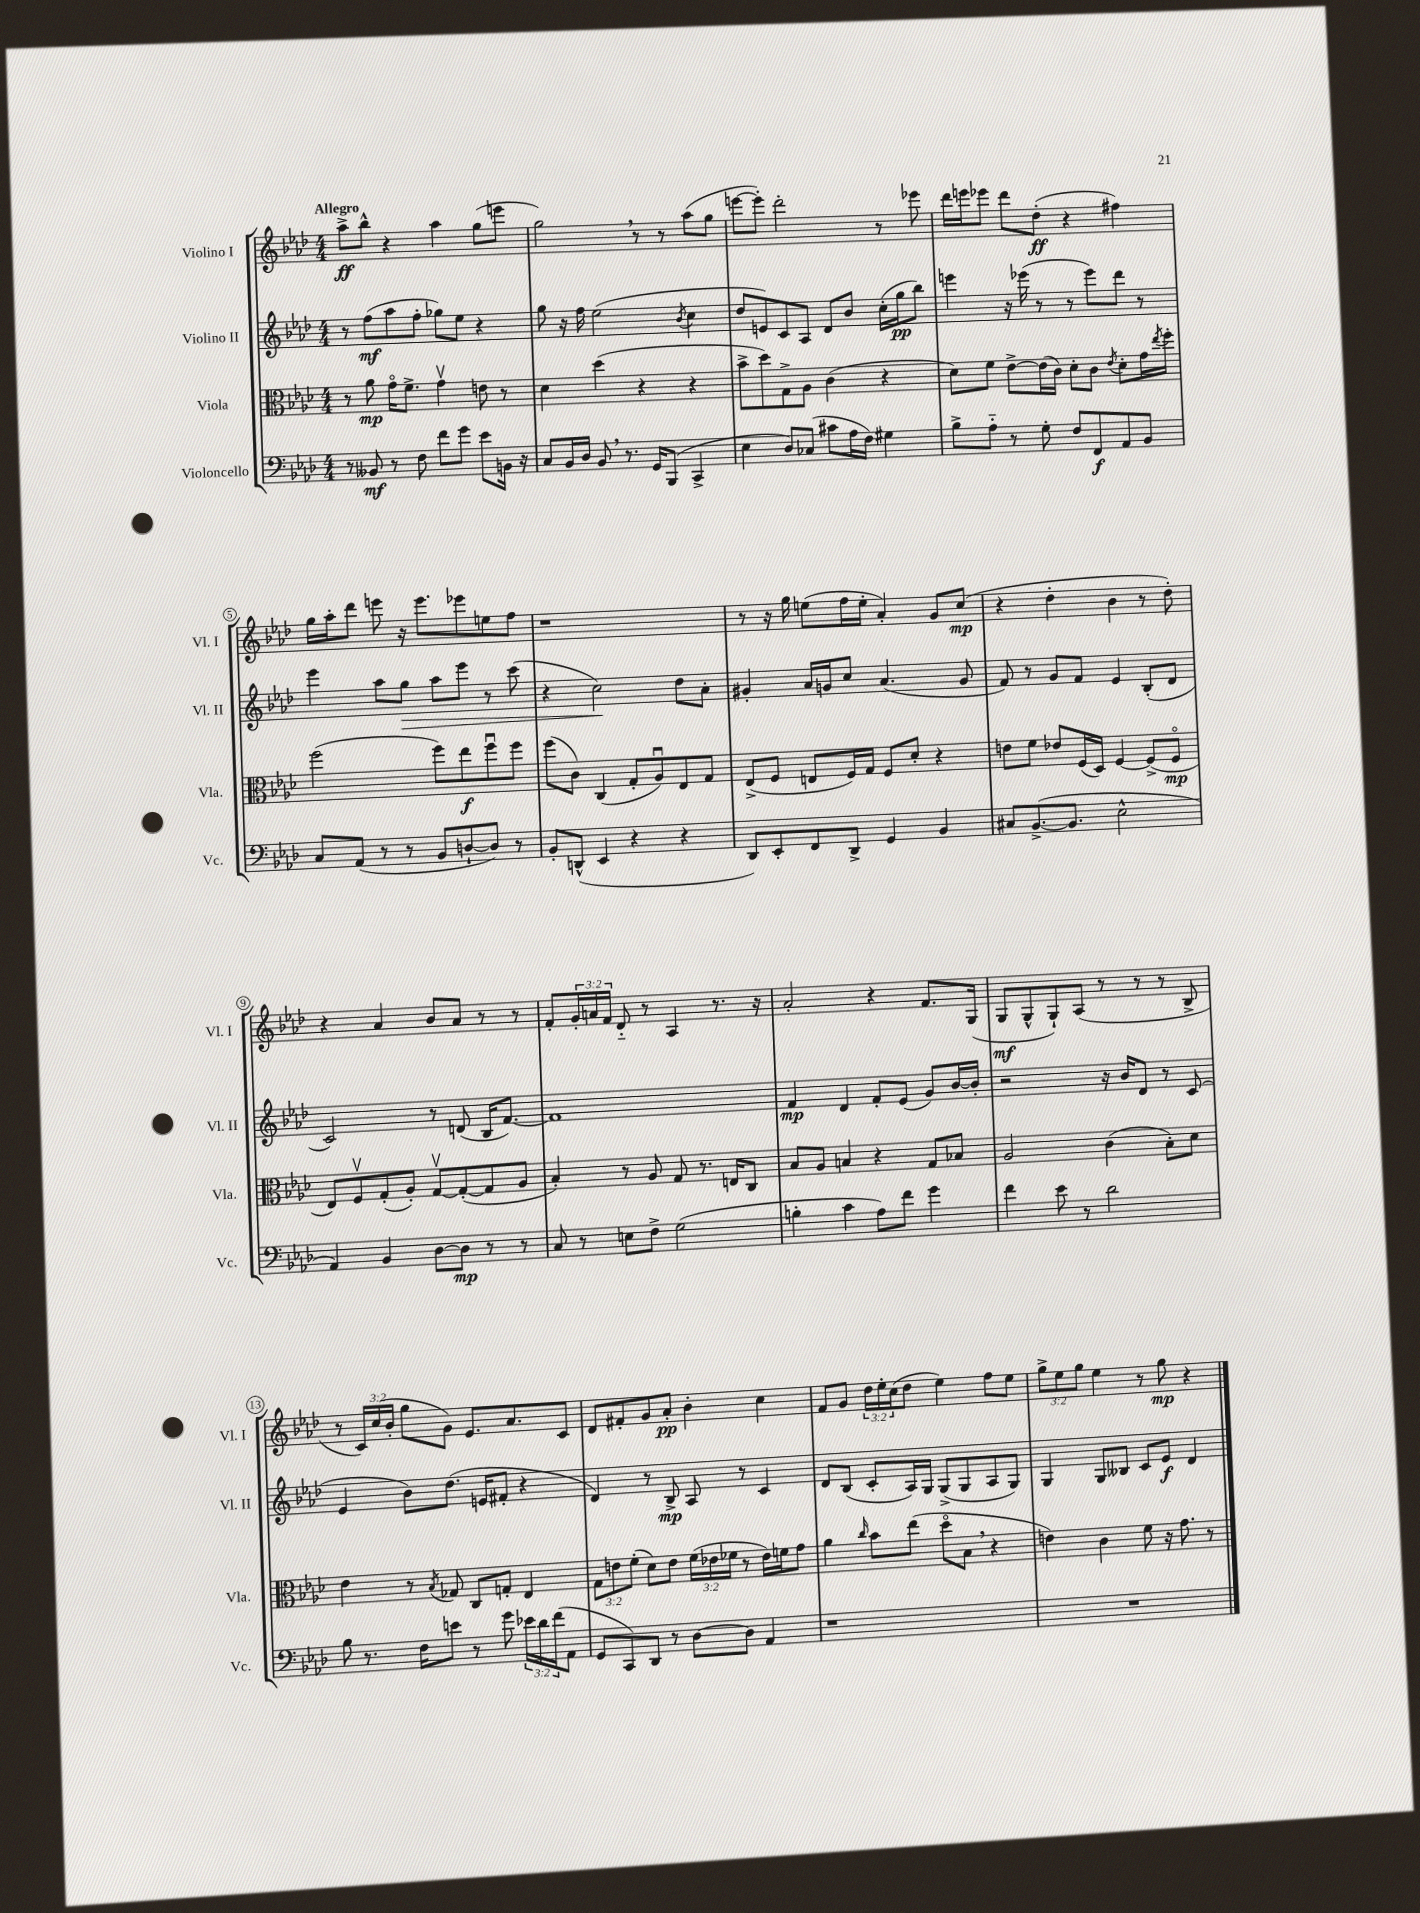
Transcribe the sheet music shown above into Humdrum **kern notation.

**kern	**dynam	**kern	**dynam	**kern	**dynam	**kern	**dynam
*part4	*part4	*part3	*part3	*part2	*part2	*part1	*part1
*staff4	*staff4	*staff3	*staff3	*staff2	*staff2	*staff1	*staff1
*I"Violoncello	*	*I"Viola	*	*I"Violino II	*	*I"Violino I	*
*I'Vc.	*	*I'Vla.	*	*I'Vl. II	*	*I'Vl. I	*
*clefF4	*	*clefC3	*	*clefG2	*	*clefG2	*
*k[b-e-a-d-]	*	*k[b-e-a-d-]	*	*k[b-e-a-d-]	*	*k[b-e-a-d-]	*
*M4/4	*	*M4/4	*	*M4/4	*	*M4/4	*
=1	=1	=1	=1	=1	=1	=1	=1
!	!	!	!	!	!	!LO:TX:a:B:t=Allegro	!
8r	.	8r	.	8r	.	8aa-^\L	ff
8BB--X/	mf	8a-\	mp	(8ff\L	mf	8bb-^^\J	.
8r	.	16g\KL	.	8aa-\	.	4r	.
.	.	8.f^\J	.	.	.	.	.
8F\	.	.	.	8ff'\J	.	.	.
8f\L	.	4gv\	.	8gg-X\L)	.	4aa-\	.
8g\J	.	.	.	8ee-\J	.	.	.
8e-\L	.	8en\	.	4r	.	(8gg\L	.
16BBn\Jk	.	8r	.	.	.	8eeen\J	.
16r	.	.	.	.	.	.	.
=2	=2	=2	=2	=2	=2	=2	=2
8C/L	.	4d-\	.	8gg\	.	2gg,\)	.
16BB-/L	.	.	.	16r	.	.	.
16D-/JJ	.	.	.	16ff\	.	.	.
8BB-,/	.	(4dd-\	.	(2ee-\	.	.	.
8.r	.	.	.	.	.	.	.
.	.	4r	.	.	.	8r	.
16GG/KL	.	.	.	.	.	.	.
(8BBB-/J	.	.	.	.	.	8r	.
.	.	.	.	8qb-/	.	.	.
4CC^/	.	4r	.	4cc\	.	(8aa-\L	.
.	.	.	.	.	.	8gg\J	.
=3	=3	=3	=3	=3	=3	=3	=3
4E-\	.	8b-^\L	.	8dd-/L	.	[8eeen\L	.
.	.	8dd-\)	.	8en/)	.	8eee'\J])	.
8D-/L)	.	8G^\	.	8c/	.	2ddd-'\	.
(8C-X/J	.	8A-\J	.	8A-/J	.	.	.
8c#X\L	.	(4c\	.	8d-/L	.	.	.
16A-\L	.	.	.	8b-/J	.	.	.
16F\JJ)	.	.	.	.	.	.	.
4G#X\	.	4r	.	(16cc'\LL	.	8r	.
.	.	.	.	16gg\J	pp	.	.
.	.	.	.	8bb-\J)	.	8eee-X\	.
=4	=4	=4	=4	=4	=4	=4	=4
8B-^\L	.	8d-\L)	.	4eeen\	.	16ddd-\LL	.
.	.	.	.	.	.	16eeen\J	.
8A-\J	.	8f\J	.	.	.	8eee-X\J	.
8r	.	[8e-^\L	.	16r	.	8ddd-\L	.
.	.	.	.	(16eee-X\	.	.	.
8G'\	.	(16e-\L]	.	8r	.	(8dd-'\J	ff
.	.	16c\JJ)	.	.	.	.	.
8F/L	.	8d-'\L	.	8r	.	4r	.
8FF/	f	8c\J	.	8eee-\L)	.	.	.
.	.	8qe-/	.	.	.	.	.
8AA-/	.	8d-'\L	.	8ddd-\J	.	4ff#X\)	.
8BB-/J	.	16g\L	.	8r	.	.	.
.	.	8qee-/	.	.	.	.	.
.	.	16ff'\JJ	.	.	.	.	.
!!LO:LB:g=z
=5	=5	=5	=5	=5	=5	=5	=5
8C/L	.	(2ff\	.	4eee-\	.	16gg\LL	.
.	.	.	.	.	.	16aa-'\J	.
(8AA-/J	.	.	.	.	.	8ddd-\J	.
8r	.	.	.	8aa-\L	.	8eeen\	.
!	!	!	!	!	!LO:HP:b	!	!
8r	.	.	.	8gg\J	>	16r	.
.	.	.	.	.	.	8.eee\L	.
8BB-/L	.	8ff\L)	.	8aa-\L	.	.	.
[8Dn`/	.	8ee-\	f	8eee-\J	.	8eee-X\	.
8D/J])	.	8ffu\	.	8r	.	8een\	.
8r	.	8ff\J	.	(8ccc\	.	8ff\J	.
=6	=6	=6	=6	=6	=6	=6	=6
8BB-'/L	.	(8ff\L	.	4r	.	1r	.
(8DDn^^/J	.	8c\J)	.	.	.	.	.
4EE-/	.	(4C/	.	2cc\)	.	.	.
4r	.	8G'/L	.	.	.	.	.
.	.	8A-u/)	.	.	.	.	.
4r	.	8E-/	.	8dd-\L	]	.	.
.	.	8G/J	.	8a-'\J	.	.	.
=7	=7	=7	=7	=7	=7	=7	=7
8DD-/L)	.	(8E-^/L	.	4g#X'/	.	8r	.
8EE-'/	.	8F/J	.	.	.	16r	.
.	.	.	.	.	.	16gg\	.
8FF/	.	8En/L	.	16a-/LL	.	(8een\L	.
.	.	.	.	16gn/J	.	.	.
8DD-^/J	.	16F/L)	.	8cc/J	.	16ff\L	.
.	.	16G/JJ	.	.	.	16ee'\JJ	.
4GG/	.	8F/L	.	(4.a-/	.	4a-'/)	.
.	.	8d-'/J	.	.	.	.	.
4BB-/	.	4r	.	.	.	8g/L	.
.	.	.	.	8g/	.	(8cc/J	mp
=8	=8	=8	=8	=8	=8	=8	=8
8C#X/L	.	8en\L	.	8f/)	.	4r	.
([8.BB-^/	.	8f\J	.	8r	.	.	.
.	.	8e-X/L	.	8g/L	.	4dd-'\	.
8.BB-/J]	.	.	.	.	.	.	.
.	.	(16F/L	.	8f/J	.	.	.
.	.	16D-/JJ)	.	.	.	.	.
2E-^^\	.	[4F/	.	4e-/	.	4b-\	.
.	.	(8F^/L]	.	(8B-'/L	.	8r	.
.	.	8F/J	mp	8d-/J	.	8dd-'\)	.
!!LO:LB:g=z
=9	=9	=9	=9	=9	=9	=9	=9
4AA-/)	.	8E-/L)	.	2c/)	.	4r	.
.	.	8Fv/	.	.	.	.	.
4BB-/	.	(8G'/	.	.	.	4a-/	.
.	.	8A-'/J)	.	.	.	.	.
[8D-\L	.	[8Gv/L	.	8r	.	8b-/L	.
8D-\J]	mp	(8G'/_	.	(8dn/	.	8a-/J	.
8r	.	8G/]	.	16B-/KL	.	8r	.
.	.	.	.	[8.f/J)	.	.	.
8r	.	8A-/J	.	.	.	8r	.
=10	=10	=10	=10	=10	=10	=10	=10
8C/	.	4B-'/)	.	1f]	.	8f'/L	.
8r	.	.	.	.	.	24g'/L	.
.	.	.	.	.	.	24an/	.
.	.	.	.	.	.	24f/JJ	.
8En\L	.	8r	.	.	.	8d-/	.
8F^\J	.	8A-/	.	.	.	8r	.
(2G\	.	8G/	.	.	.	4A-/	.
.	.	8.r	.	.	.	.	.
.	.	.	.	.	.	8.r	.
.	.	16En/KL	.	.	.	.	.
.	.	8C/J	.	.	.	.	.
.	.	.	.	.	.	16r	.
=11	=11	=11	=11	=11	=11	=11	=11
4Bn'\	.	8B-/L	.	4f/	mp	2a-'/	.
.	.	8A-/J	.	.	.	.	.
4c\	.	4Bn/	.	4d-/	.	.	.
8A-\L)	.	4r	.	8f'/L	.	4r	.
8f\J	.	.	.	(8e-/J	.	.	.
4g\	.	8G/L	.	8g/L)	.	8.f/L	.
.	.	8B-X/J	.	[16b-/L	.	.	.
.	.	.	.	16b-'/JJ]	.	(16G/Jk	.
=12	=12	=12	=12	=12	=12	=12	=12
4f\	.	2A-/	.	2r	.	8G/L	mf
.	.	.	.	.	.	8G^^/	.
8e-\	.	.	.	.	.	8G`/)	.
8r	.	.	.	.	.	(8A-/J	.
2d-\	.	(4c\	.	16r	.	8r	.
.	.	.	.	16b-/KL	.	.	.
.	.	.	.	8d-/J	.	8r	.
.	.	8B-'\L)	.	8r	.	8r	.
.	.	8d-\J	.	(8c/	.	8B-^/	.
!!LO:LB:g=z
=13	=13	=13	=13	=13	=13	=13	=13
8B-\	.	4e-\	.	4e-/	.	8r	.
8.r	.	.	.	.	.	24c/LL)	.
.	.	.	.	.	.	(24cc/	.
.	.	.	.	.	.	24b-'/JJ	.
.	.	8r	.	8b-\L)	.	8gg\L	.
16F\KL	.	.	.	.	.	.	.
.	.	8qB-/	.	.	.	.	.
8en\J	.	8G-X/	.	(8.dd-\J	.	8g\J)	.
8r	.	8C/L	.	.	.	8.e-/L	.
.	.	.	.	16en/KL	.	.	.
8g\	.	8Gn'/J	.	8f#X'/J	.	.	.
.	.	.	.	.	.	8.a-/	.
24e-X\LL	.	4E-/	.	4r	.	.	.
24d-\	.	.	.	.	.	.	.
(24f\J	.	.	.	.	.	.	.
8AA-\J	.	.	.	.	.	8c/J	.
=14	=14	=14	=14	=14	=14	=14	=14
8GG/L	.	12G\L	.	4d-/)	.	8d-/L	.
.	.	12en\	.	.	.	.	.
8CC/)	.	.	.	.	.	8f#X'/	.
.	.	(12f'\J	.	.	.	.	.
8DD-/J	.	8d-\L)	.	8r	.	8g/	.
8r	.	8e\J	.	8B-^/	mp	8a-'/J	pp
[8D-\L	.	(24f\LL	.	8A-/	.	4b-'\	.
.	.	24e-X\	.	.	.	.	.
.	.	24f-X\JJ	.	.	.	.	.
8D-\J]	.	8r	.	8r	.	.	.
4AA-/	.	16e-\LL)	.	4c/	.	4cc\	.
.	.	16fn\J	.	.	.	.	.
.	.	8g\J	.	.	.	.	.
=15	=15	=15	=15	=15	=15	=15	=15
1r	.	4a-\	.	8d-/L	.	8f/L	.
.	.	.	.	(8B-/J	.	8g/J	.
.	.	16qqcc/	.	.	.	.	.
.	.	8b-\L	.	8c'/L	.	24dd-\LL	.
.	.	.	.	.	.	24ee-'\	.
.	.	.	.	.	.	(24cc\J	.
.	.	(8ee-\J	.	16A-/L)	.	8dd-\J	.
.	.	.	.	16G/JJ	.	.	.
.	.	8dd-\L	.	(8G^/L	.	4ee-\)	.
.	.	8B-,\J	.	8G/	.	.	.
.	.	4r	.	8A-/	.	8ff\L	.
.	.	.	.	8G/J)	.	8ee-\J	.
=16	=16	=16	=16	=16	=16	=16	=16
1r	.	4en\)	.	4G/	.	12gg^\L	.
.	.	.	.	.	.	12ee-\	.
.	.	.	.	.	.	12gg\J	.
.	.	4c\	.	8G/L	.	4ee-\	.
.	.	.	.	8B--X/J	.	.	.
.	.	8f\	.	8c/L	.	8r	.
.	.	16r	.	8e-/J	f	8gg\	mp
.	.	8.g\	.	.	.	.	.
.	.	.	.	4d-/	.	4r	.
.	.	8r	.	.	.	.	.
==	==	==	==	==	==	==	==
*-	*-	*-	*-	*-	*-	*-	*-
